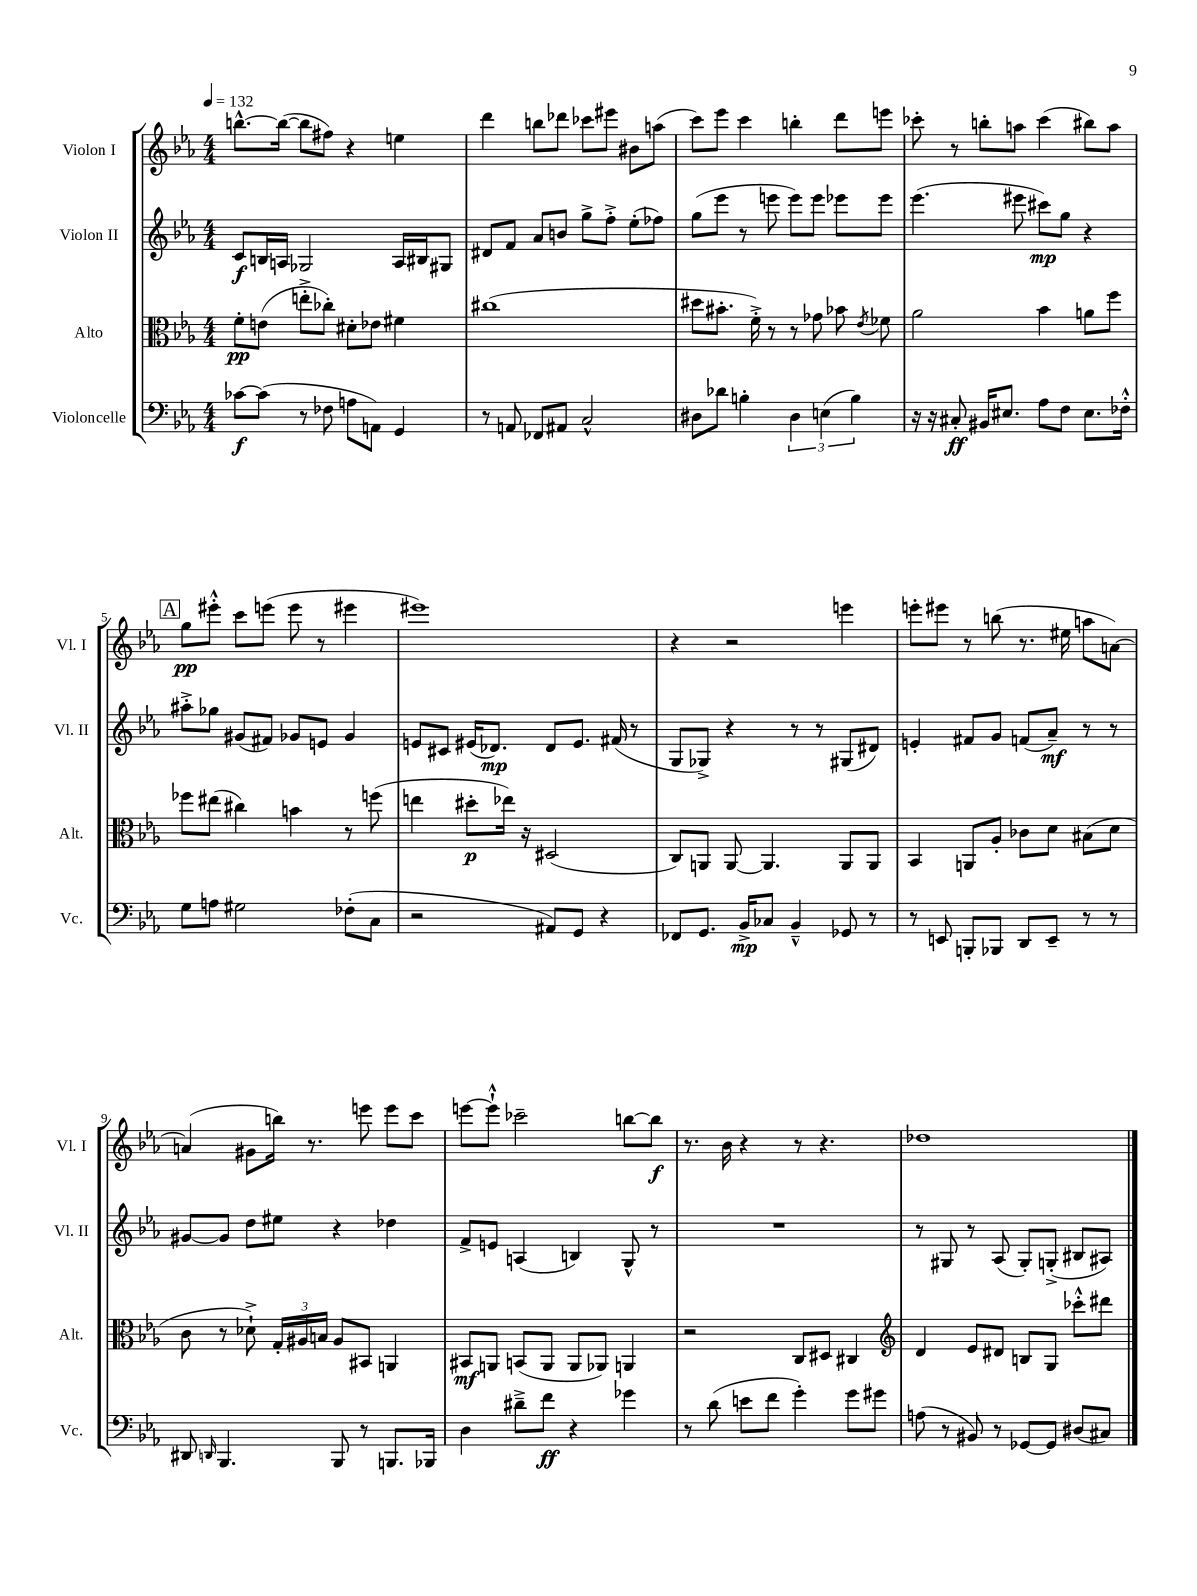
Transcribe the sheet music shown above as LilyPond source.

<<
\new StaffGroup <<
\new Staff = "s0" \with { instrumentName = "Violon I" shortInstrumentName = "Vl. I" } {
    \clef treble \key ees \major \numericTimeSignature \time 4/4 \tempo 4 = 132
    \autoBeamOff b''8.[~-^ b''16]~( b''8[ fis''8]) r4 e''4 |
    d'''4 b''8[ des'''8] ces'''8[ eis'''8] bis'8[ a''8]( |
    c'''8[) ees'''8] c'''4 b''4-. d'''8[ e'''8] |
    ces'''8-. r8 b''8[-. a''8] ces'''4( bis''8[) a''8] |
    \mark \markup { \box "A" } g''8[\pp eis'''8]-.-^ c'''8[ e'''8]( e'''8 r8 eis'''4 |
    eis'''1) |
    r4 r2 e'''4 |
    e'''8[-. eis'''8] r8 b''8( r8. eis''16 a''8[ a'8]~) |
    a'4( gis'8[ b''16]) r8. e'''8 e'''8[ c'''8] |
    e'''8[~ e'''8]-!-^ ces'''2-- b''8[~ b''8]\f |
    r8. bes'16 r4 r8 r4. |
    des''1 \bar "|." |
}
\new Staff = "s1" \with { instrumentName = "Violon II" shortInstrumentName = "Vl. II" } {
    \clef treble \key ees \major \numericTimeSignature \time 4/4
    \autoBeamOff c'8[\f b16 a16] ges2 a16[ bis16 gis8] |
    dis'8[ f'8] aes'8[ b'8] g''8[-> f''8]-.-> ees''8[-.( fes''8]) |
    g''8[( ees'''8] r8 e'''8 e'''8[) e'''8] ees'''8[ ees'''8] |
    ees'''4.( eis'''8 cis'''8[\mp) g''8] r4 |
    \mark \markup { \box "A" } ais''8[-.-> ges''8] gis'8[( fis'8]) ges'8[ e'8] ges'4 |
    e'8[ cis'8] eis'16[( des'8.]\mp) des'8[ eis'8.] fis'16( r8 |
    g8[ ges8]->) r4 r8 r8 gis8[( dis'8]) |
    e'4-. fis'8[ g'8] f'8[( aes'8]--\mf) r8 r8 |
    gis'8[~ gis'8] d''8[ eis''8] r4 des''4 |
    f'8[-> e'8] a4( b4) g8-^ r8 |
    R1 |
    r8 gis8 r8 aes8( gis8[-.) g8]-.->( bis8[ ais8]) \bar "|." |
}
\new Staff = "s2" \with { instrumentName = "Alto" shortInstrumentName = "Alt." } {
    \clef alto \key ees \major \numericTimeSignature \time 4/4
    \autoBeamOff f'8[-.\pp e'8]( e''8[-.-> ces''8]-.) dis'8[-. ees'8] fis'4 |
    cis''1( |
    dis''8[ bis'8.]-. f'16-.->) r8 r8 ges'8 bes'8 \acciaccatura { ees'8 } fes'8 |
    aes'2 bes'4 a'8[ f''8] |
    \mark \markup { \box "A" } fes''8[ eis''8]( cis''4) b'4 r8 f''8( |
    e''4 dis''8[-.\p ees''16]) r16 dis2( |
    c8[) a,8] a,8~ a,4. a,8[ a,8] |
    bes,4 a,8[ aes8]-. ces'8[ d'8] bis8[( d'8] |
    c'8 r8 des'8-!->) \tuplet 3/2 { g16[-. ais16 b16] } ais8[ bis,8] a,4 |
    bis,8[\mf a,8] b,8[( a,8] a,8[ aes,8]) a,4 |
    r2 c8[ dis8] cis4 |
    \clef treble d'4 ees'8[ dis'8] b8[ g8] ces'''8[-.-^ dis'''8] \bar "|." |
}
\new Staff = "s3" \with { instrumentName = "Violoncelle" shortInstrumentName = "Vc." } {
    \clef bass \key ees \major \numericTimeSignature \time 4/4
    \autoBeamOff ces'8[~\f ces'8]( r8 fes8 a8[ a,8]) g,4 |
    r8 a,8 fes,8[ ais,8] c2-^ |
    dis8[ des'8] b4-. \tuplet 3/2 { dis4 e4( b4) } |
    r16 r16 cis8-.\ff bis,16[ eis8.] aes8[ f8] eis8.[ fes16]-.-^ |
    \mark \markup { \box "A" } g8[ a8] gis2 fes8[-.( c8] |
    r2 ais,8[) g,8] r4 |
    fes,8[ g,8.] bes,16[->\mp ces8] bes,4---^ ges,8 r8 |
    r8 e,8 b,,8[-. bes,,8] d,8[ e,8]-- r8 r8 |
    dis,8 \grace { d,16 } bes,,4. bes,,8 r8 b,,8.[ bes,,16] |
    d4 dis'8[---> f'8]\ff r4 ges'4 |
    r8 d'8( e'8[ f'8] g'4-.) g'8[ gis'8] |
    a8( r8 bis,8) r8 ges,8[~ ges,8] dis8[( cis8]) \bar "|." |
}
>>
>>
